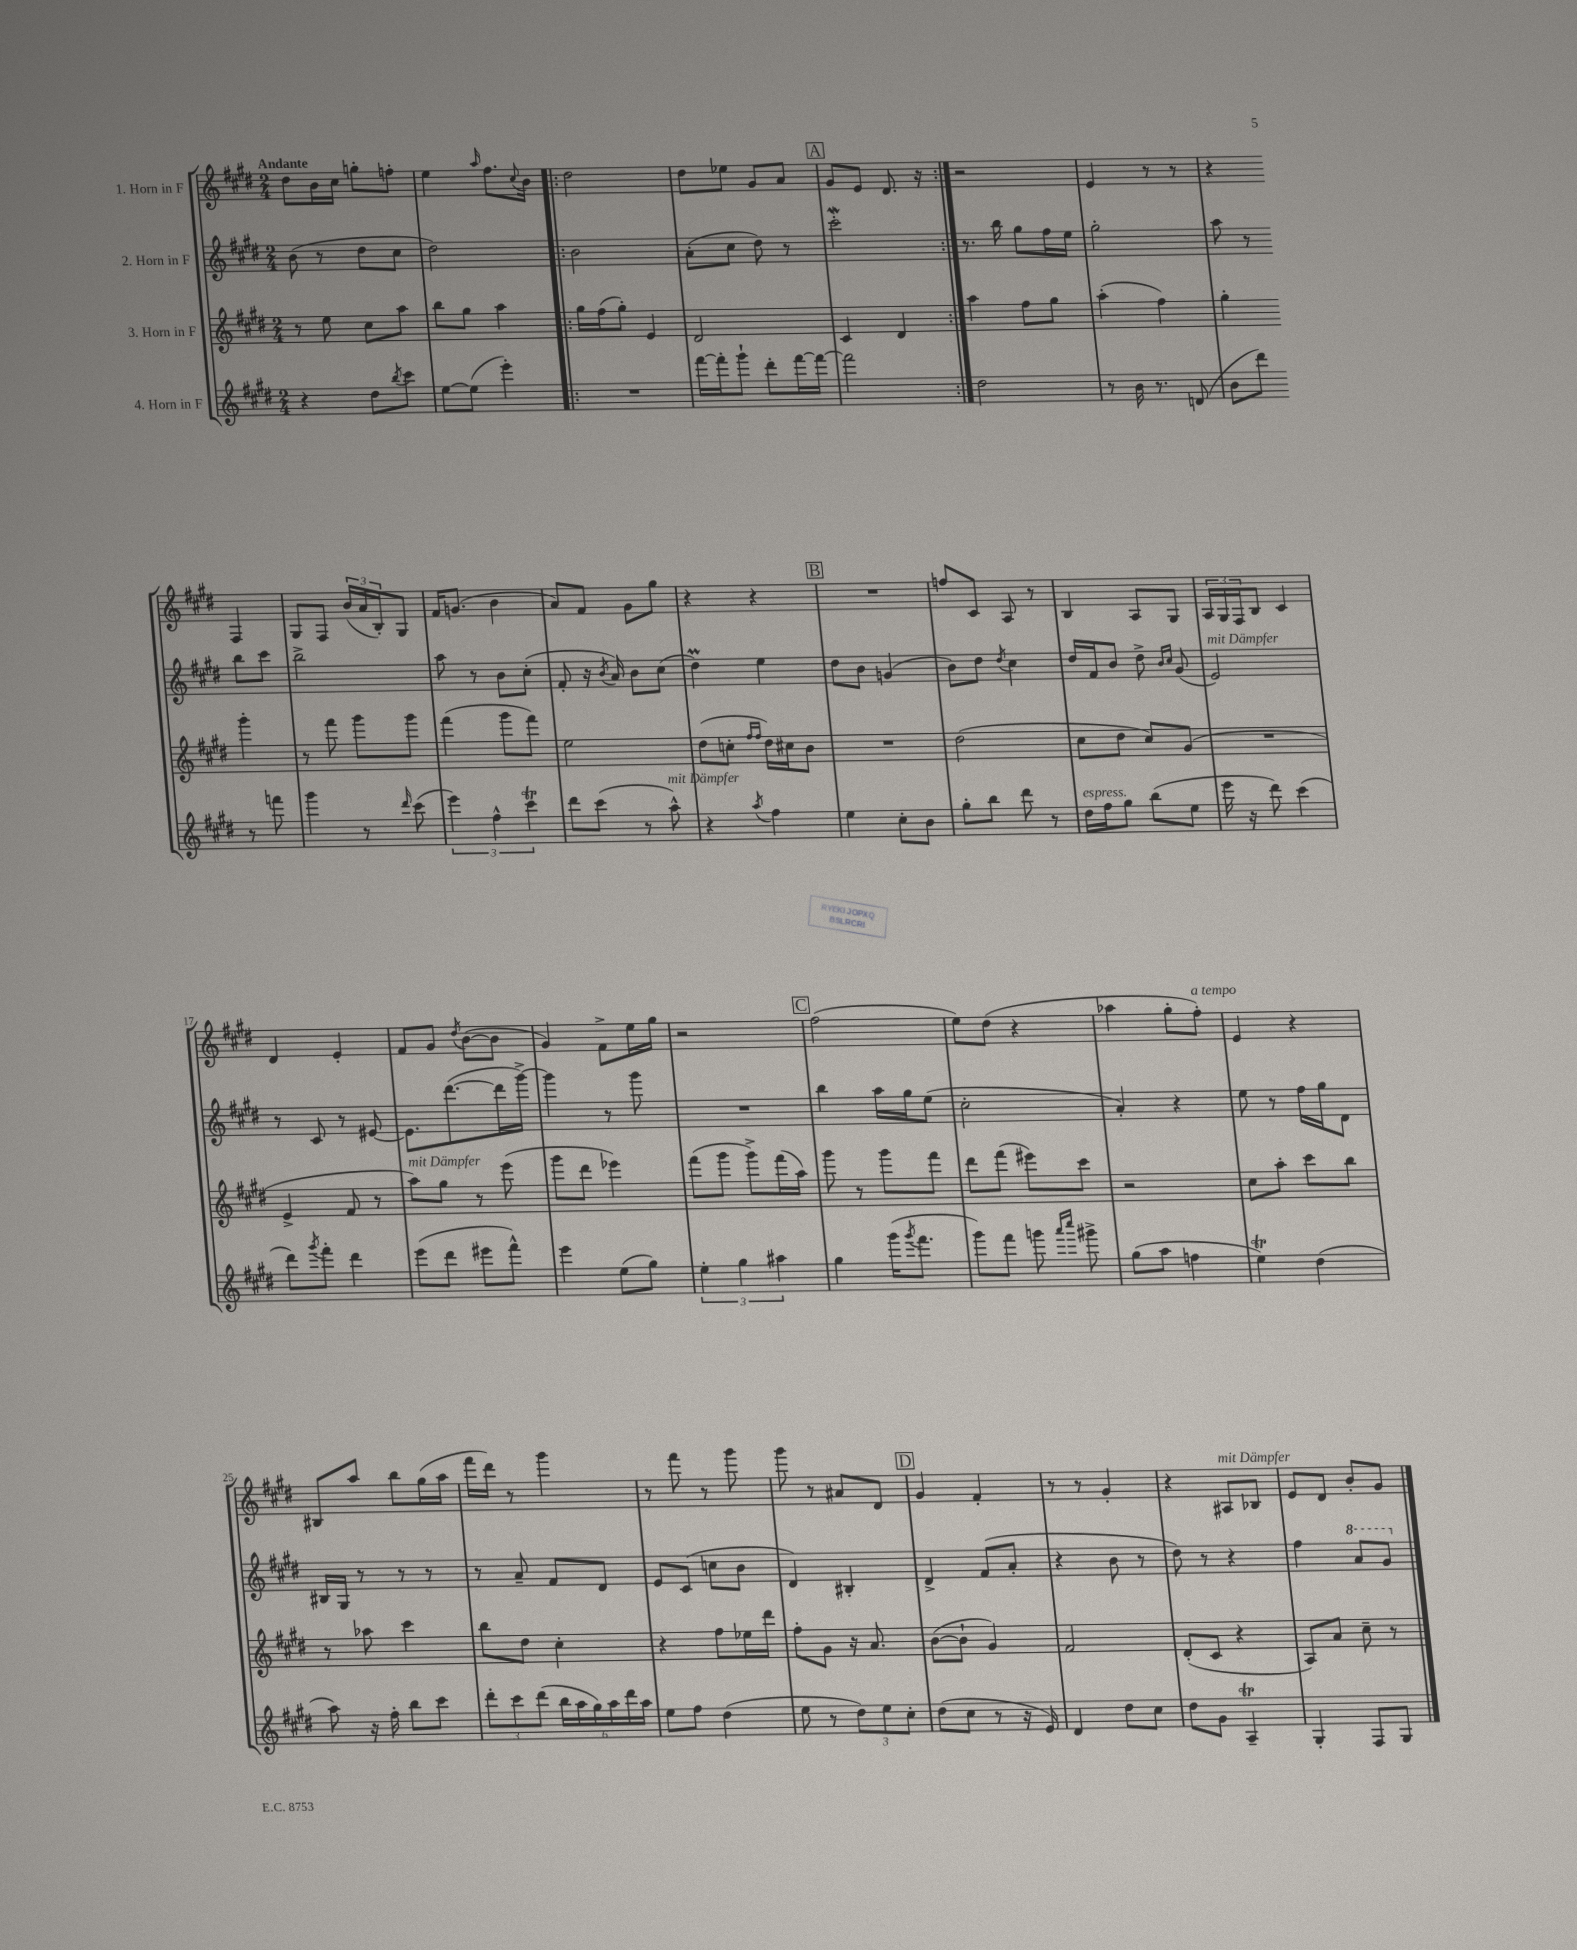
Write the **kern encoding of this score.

**kern	**kern	**kern	**kern
*staff4	*staff3	*staff2	*staff1
*clefG2	*clefG2	*clefG2	*clefG2
*k[f#c#g#d#]	*k[f#c#g#d#]	*k[f#c#g#d#]	*k[f#c#g#d#]
*M2/4	*M2/4	*M2/4	*M2/4
4r	8r	(8b	8dd#
.	8ee	8r	16b
.	.	.	16cc#
8dd#	8cc#	8dd#	8gg'
8qbb	.	.	.
8ccc#	8aa	8cc#	8ff'
=	=	=	=
[8ee	8bb	2dd#)	4ee
(8ee]	8gg#	.	.
.	.	.	16qqaa
4eee')	4aa	.	8.ff#
.	.	.	8qqcc#
.	.	.	16b
=!|:	=!|:	=!|:	=!|:
2r	16gg#	2b	2dd#
.	(16ff#	.	.
.	8gg#')	.	.
.	4e	.	.
=	=	=	=
[16fff#	2d#	(8a'	8dd#
16fff#']	.	.	.
8ggg#`	.	8cc#	8ee-
8ddd#'	.	8dd#)	8g#
[16fff#	.	8r	8a
16fff#_	.	.	.
=	=	=	=
2fff#]	4c#	2ccc#'	8g#
.	.	.	8e
.	4d#	.	8.d#
.	.	.	16r
=:|!	=:|!	=:|!	=:|!
2dd#	4aa	8.r	2r
.	.	16bb	.
.	8ff#	8gg#	.
.	8gg#	16ff#	.
.	.	16ee	.
=	=	=	=
8r	(4aa'	2gg#'	4e
16b	.	.	.
8.r	.	.	.
.	4ff#)	.	8r
(8d	.	.	8r
=	=	=	=
8b	4gg#'	8aa	4r
8ddd#)	.	8r	.
8r	4ggg#'	8bb	4F#
8fff	.	8ccc#	.
=	=	=	=
4ggg#	8r	2bb^	8G#
.	8fff#	.	8F#
8r	8ggg#	.	(24b
.	.	.	24a
.	.	.	24B')
16qqddd#	.	.	.
(8ccc#	8ggg#	.	8G#
=	=	=	=
6eee)	(4fff#	8aa	16f#
.	.	.	(8.g
.	.	8r	.
6ff#^^	.	.	.
.	8ggg#	8b	4b
6ccc#	.	.	.
.	8fff#)	(8cc#'	.
=	=	=	=
8ddd#	2ee	8f#'	8a)
(8ccc#	.	16r	8f#
.	.	8qb	.
.	.	16a)	.
8r	.	8b	8g#
8aa^^)	.	(8cc#	8gg#
=	=	=	=
4r	(8dd#	4dd#)	4r
.	8cc'	.	.
.	16qqff#	.	.
8qaa	16qqff#	.	.
4ff#	16dd#)	4ee	4r
.	16cc#	.	.
.	8b	.	.
=	=	=	=
4ee	2r	8dd#	2r
.	.	8b	.
8cc#'	.	(4g	.
8b	.	.	.
=	=	=	=
8gg#'	(2dd#	8b)	8ff
8bb	.	8dd#	8c#
.	.	8qdd#	.
8ddd#	.	4cc#	8A
8r	.	.	8r
=	=	=	=
16dd#	8cc#	16dd#	4B
16ff#	.	16f#	.
8gg#	8dd#	8b	.
(8bb	8cc#)	8dd#^	8A
.	.	16qqb	.
.	.	16qqcc#	.
8ee	(8g#	(8g#	8G#
=	=	=	=
16eee	2r	2e)	24A
.	.	.	24G#
16r	.	.	.
.	.	.	24F#
8ddd#)	.	.	8B
(4ccc#	.	.	4c#
=	=	=	=
8ddd#)	4e^	8r	4d#
8qggg#	.	.	.
8fff#'	.	8c#	.
4ddd#	8f#	8r	4e'
.	8r	[8e#	.
=	=	=	=
(8eee	8aa)	8.e#]	8f#
8ddd#	8gg#	.	8g#
.	.	([8.ddd#	.
.	.	.	8qdd#
8eee#	8r	.	([8b
8fff#^^)	(8eee	16ddd#]	8b]
.	.	[16ggg#^)	.
=	=	=	=
4eee	8ggg#	4ggg#]	4g#)
.	8ddd#	.	.
(8ee	4eee-)	8r	8f#^
8gg#)	.	8ggg#	16ee
.	.	.	16gg#
=	=	=	=
6ee'	(8fff#	2r	2r
.	8ggg#	.	.
6gg#	.	.	.
.	8ggg#^)	.	.
6aa#	.	.	.
.	(16fff#	.	.
.	16aa)	.	.
=	=	=	=
4gg#	8ggg#	4bb	(2ff#
.	8r	.	.
(16ggg#	8ggg#	16aa	.
8qggg#	.	.	.
8.fff#	.	16gg#	.
.	8fff#	(8ee	.
=	=	=	=
8ggg#)	8ddd#	2cc#'	8ee)
8fff#	(8fff#	.	(8dd#
8ggg	8eee#)	.	4r
16qqaaa	.	.	.
16qqcccc#	.	.	.
8ggg#^	8ccc#	.	.
=	=	=	=
(8gg#	2r	4a')	4aa-
8aa	.	.	.
4ff	.	4r	8gg#'
.	.	.	8ff#')
=	=	=	=
4ee)	8cc#	8ee	4e
.	8aa'	8r	.
(4dd#	8ccc#	16ff#	4r
.	.	16gg#	.
.	8bb	8d#	.
=	=	=	=
8aa)	8r	16B#	8B#
.	.	16G#	.
16r	8aa-	8r	8aa
16ff#'	.	.	.
8bb	4ccc#	8r	8bb
8ccc#	.	8r	(16gg#
.	.	.	16aa
=	=	=	=
12ddd#'	8bb	8r	16fff#
.	.	.	16ddd#)
12ccc#	.	.	.
.	8dd#	8a~	8r
(12ddd#	.	.	.
24bb	4cc#'	8f#	4ggg#
24aa	.	.	.
24gg#)	.	.	.
24aa	.	8d#	.
24ddd#	.	.	.
24aa	.	.	.
=	=	=	=
8ee	4r	8e	8r
8ff#	.	(8c#	8fff#
(4dd#	8ff#	8cc	8r
.	16ee-	8b	8ggg#
.	16ddd#	.	.
=	=	=	=
8ee	8ff#'	4d#)	8ggg#
8r	8g#	.	8r
12dd#)	16r	4B#'	8a#
.	8.a	.	.
12ee	.	.	.
.	.	.	8d#
12cc#'	.	.	.
=	=	=	=
(8dd#	([8b	4d#^	4g#
8cc#	8b`]	.	.
8r	4g#)	(8f#	4f#'
16r	.	8a'	.
16e)	.	.	.
=	=	=	=
4d#	2f#	4r	8r
.	.	.	8r
8dd#	.	8b	4g#'
8cc#	.	8r	.
=	=	=	=
8dd#	(8d#'	8dd#)	4r
8g#	8c#	8r	.
4A~	4r	4r	8A#
.	.	.	8B-
=	=	=	=
4G#'	8A)	4ff#	8e
.	8a	.	8d#
8F#	8cc#~	8aa	8b'
8G#	8r	8gg#	8g#
==	==	==	==
*-	*-	*-	*-
